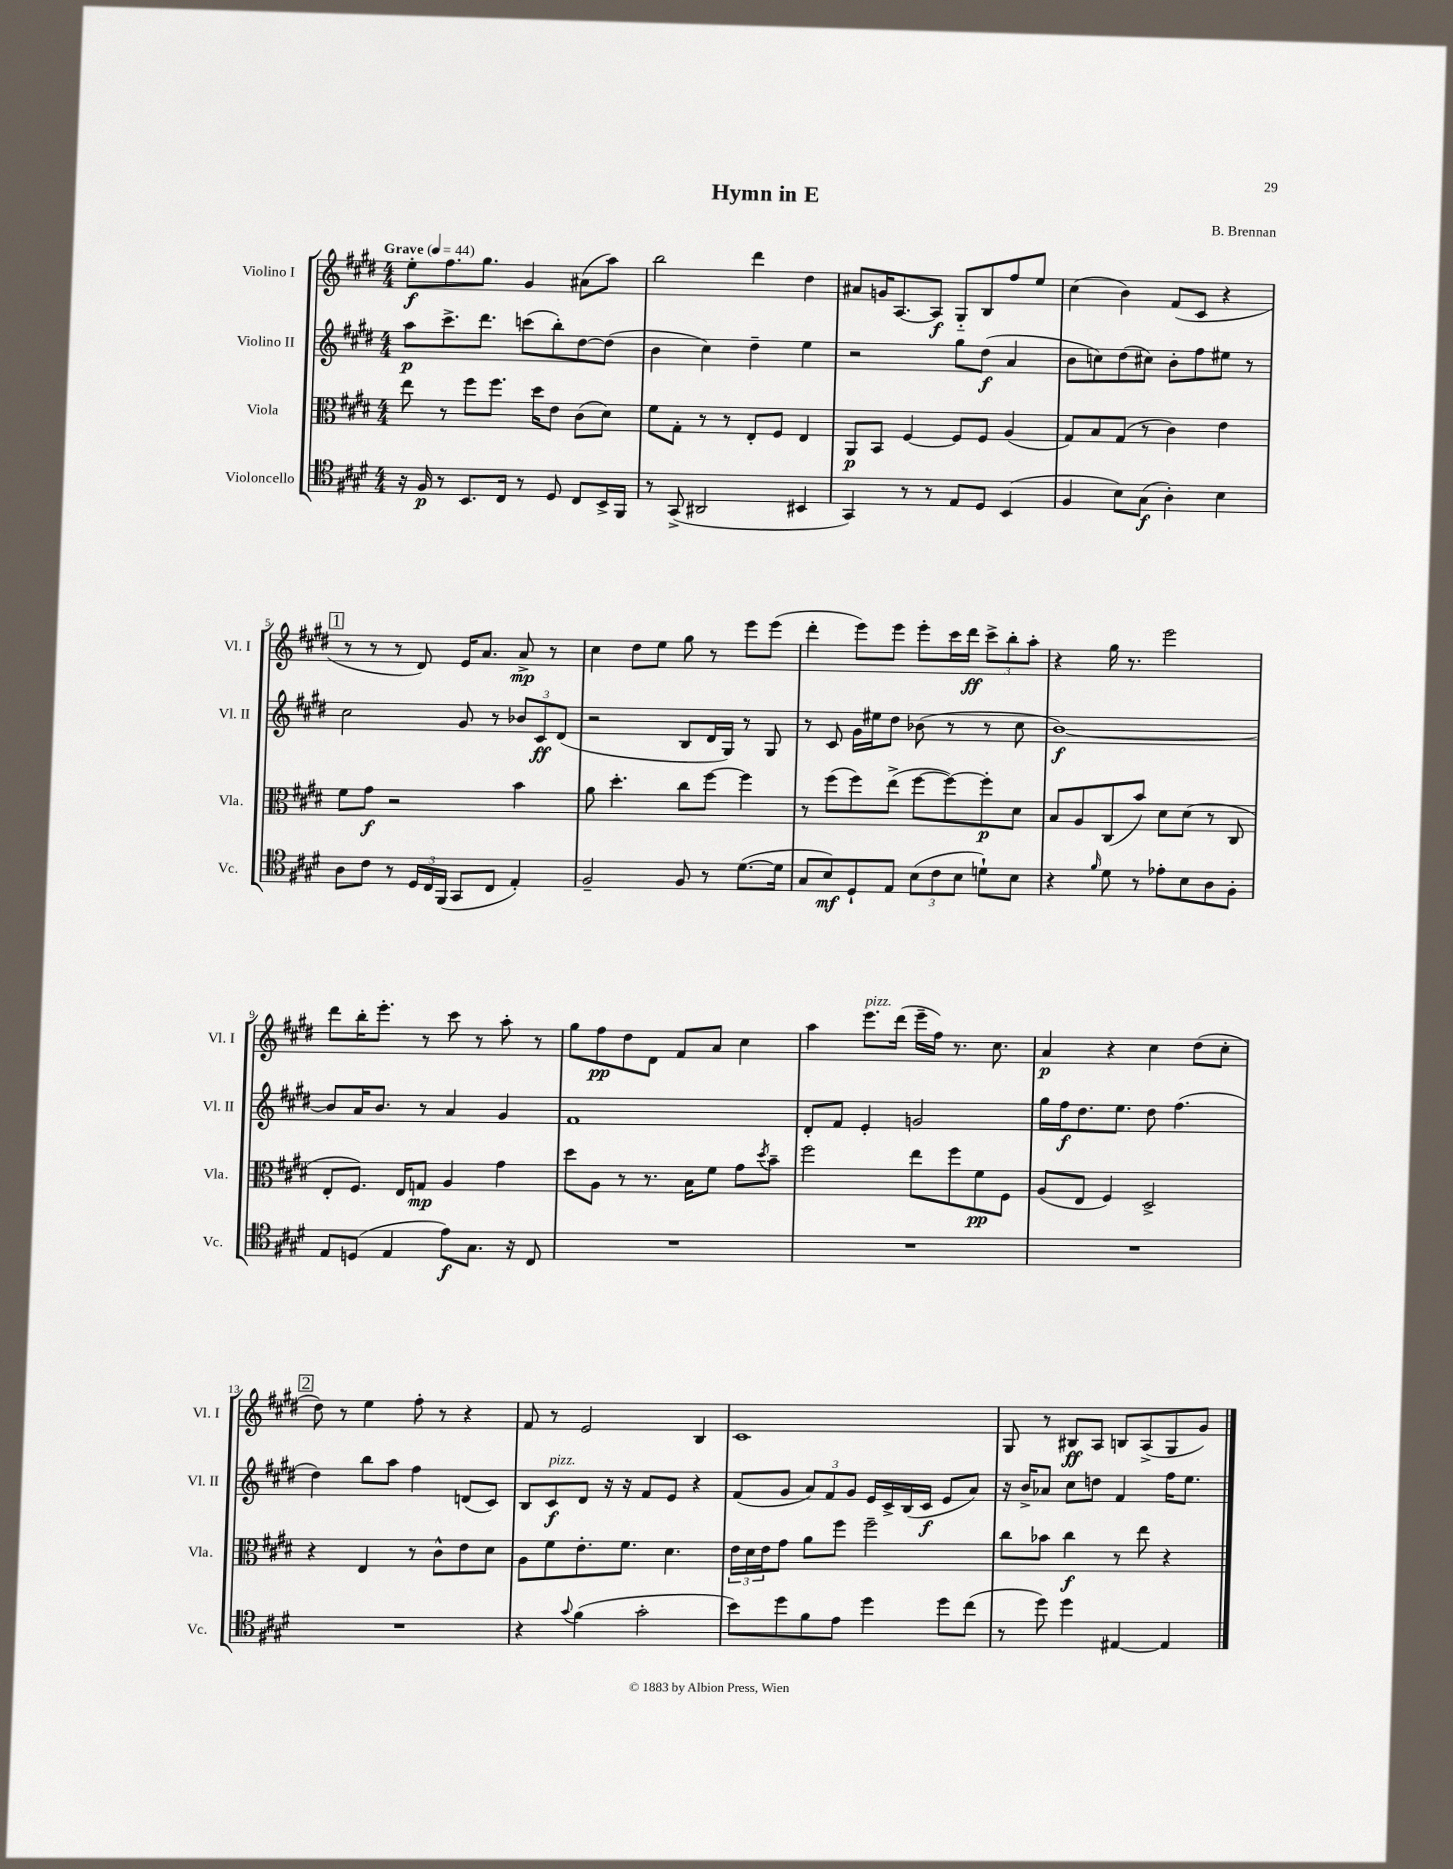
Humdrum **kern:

**kern	**dynam	**kern	**dynam	**kern	**dynam	**kern	**dynam
*part4	*part4	*part3	*part3	*part2	*part2	*part1	*part1
*staff4	*staff4	*staff3	*staff3	*staff2	*staff2	*staff1	*staff1
*I"Violoncello	*	*I"Viola	*	*I"Violino II	*	*I"Violino I	*
*I'Vc.	*	*I'Vla.	*	*I'Vl. II	*	*I'Vl. I	*
*clefC4	*	*clefC3	*	*clefG2	*	*clefG2	*
*k[f#c#g#d#]	*	*k[f#c#g#d#]	*	*k[f#c#g#d#]	*	*k[f#c#g#d#]	*
*M4/4	*	*M4/4	*	*M4/4	*	*M4/4	*
*MM44	*	*MM44	*	*MM44	*	*MM44	*
=1	=1	=1	=1	=1	=1	=1	=1
!	!	!	!	!	!	!LO:TX:a:B:t=Grave	!
16r	.	8ee\	.	8aa\L	p	8ee'\L	f
16F#/	p	.	.	.	.	.	.
8r	.	8r	.	8.ccc#^\	.	8.ff#\	.
8.BB/L	.	8ff#\L	.	.	.	.	.
.	.	.	.	8.ddd#\J	.	8.gg#\J	.
.	.	8.ff#\J	.	.	.	.	.
16C#/Jk	.	.	.	.	.	.	.
8r	.	.	.	(8cccn\L	.	4g#/	.
.	.	16dd#\KL	.	.	.	.	.
8D#/	.	8e\J	.	8bb'\)	.	.	.
8C#/L	.	(8c#\L	.	[8dd#\	.	(8a#X\L	.
16BB^/L	.	8d#\J)	.	(8dd#\J]	.	8aa\J)	.
16FF#/JJ	.	.	.	.	.	.	.
=2	=2	=2	=2	=2	=2	=2	=2
8r	.	8f#\L	.	4b\	.	2bb\	.
(8GG#^/	.	8G#'\J	.	.	.	.	.
2AA#X/	.	8r	.	4cc#\)	.	.	.
.	.	8r	.	.	.	.	.
.	.	8E'/L	.	4dd#~\	.	4ddd#\	.
.	.	8F#/J	.	.	.	.	.
4BB#X/	.	4E/	.	4ee\	.	4dd#\	.
=3	=3	=3	=3	=3	=3	=3	=3
4GG#/)	.	8AA/L	p	2r	.	8a#X/L	.
.	.	8BB/J	.	.	.	16gn/K	.
.	.	.	.	.	.	[8.A/	.
8r	.	[4F#/	.	.	.	.	.
8r	.	.	.	.	.	8A/J]	f
8E/L	.	8F#/L]	.	8gg#\L	.	8G#/L	.
8D#/J	.	8F#/J	.	(8dd#\J	f	8B/	.
(4BB/	.	(4A/	.	4a/	.	8ff#/	.
.	.	.	.	.	.	8ee/J	.
=4	=4	=4	=4	=4	=4	=4	=4
4F#/	.	8G#/L)	.	8b\L	.	(4cc#\	.
.	.	8B/	.	8ccn\)	.	.	.
8B\L)	.	(8G#/J	.	(8dd#\	.	4b\)	.
(8G#\J	f	8r	.	8cc#X\J)	.	.	.
4A'\)	.	4c#\)	.	8b'\L	.	(8f#/L	.
.	.	.	.	8ff#\	.	8c#/J	.
4B\	.	4e\	.	8ee#X\J	.	4r	.
.	.	.	.	8r	.	.	.
!!LO:LB:g=z
!!LO:REH:place=s1:t=1
=5	=5	=5	=5	=5	=5	=5	=5
8A\L	.	8f#\L	.	2cc#\	.	8r	.
8c#\J	.	8g#\J	f	.	.	8r	.
8r	.	2r	.	.	.	8r	.
24D#/LL	.	.	.	.	.	8d#/)	.
24C#/	.	.	.	.	.	.	.
(24FF#/JJ	.	.	.	.	.	.	.
8GG#/L	.	.	.	8g#/	.	16e/KL	.
.	.	.	.	.	.	8.a/J	.
8C#/J	.	.	.	8r	.	.	.
4E'/)	.	4b\	.	12b-X/L	.	8a^/	mp
.	.	.	.	12c#/	ff	.	.
.	.	.	.	.	.	8r	.
.	.	.	.	(12d#/J	.	.	.
=6	=6	=6	=6	=6	=6	=6	=6
2F#~/	.	8a\	.	2r	.	4cc#\	.
.	.	4.dd#'\	.	.	.	.	.
.	.	.	.	.	.	8dd#\L	.
.	.	.	.	.	.	8ee\J	.
8F#/	.	8cc#\L	.	8B/L	.	8gg#\	.
8r	.	[8ff#\J	.	16d#/L	.	8r	.
.	.	.	.	16G#/JJ)	.	.	.
([8.d#\L	.	4ff#\]	.	8r	.	8eee\L	.
.	.	.	.	8G#/	.	(8eee\J	.
16d#\Jk]	.	.	.	.	.	.	.
=7	=7	=7	=7	=7	=7	=7	=7
8G#/L	.	8r	.	8r	.	4ddd#'\	.
8B/)	mf	(8ff#\L	.	8c#/	.	.	.
8D#`/	.	8ff#\)	.	16g#\LL	.	8eee\L)	.
.	.	.	.	16ee#X\J	.	.	.
8E/J	.	(8ee^\J	.	8dd#\J	.	8eee\J	.
(12B\L	.	[8ff#\L	.	(8b-X\	.	8eee'\L	.
12c#\	.	.	.	.	.	.	.
.	.	8ff#\_)	.	8r	.	16ccc#\L	.
12B\J	.	.	.	.	.	.	.
.	.	.	.	.	.	16ddd#\JJ	ff
8dn`\L)	.	8ff#'\]	p	8r	.	12ccc#^\L	.
.	.	.	.	.	.	12bb'\	.
8B\J	.	8d#\J	.	8cc#\	.	.	.
.	.	.	.	.	.	12aa'\J	.
=8	=8	=8	=8	=8	=8	=8	=8
4r	.	8B/L	.	[1b)	f	4r	.
.	.	8A/	.	.	.	.	.
16qqf#/	.	.	.	.	.	.	.
8d#\	.	(8C#/	.	.	.	16gg#\	.
.	.	.	.	.	.	8.r	.
8r	.	8b/J)	.	.	.	.	.
8e-X'\L	.	8d#\L	.	.	.	2eee\	.
8B\	.	(8d#\J	.	.	.	.	.
8A\	.	8r	.	.	.	.	.
8F#'\J	.	8C#/	.	.	.	.	.
!!LO:LB:g=z
=9	=9	=9	=9	=9	=9	=9	=9
8E/L	.	8E'/L	.	8b/L]	.	8ddd#\L	.
(8Dn/J	.	8.F#/J)	.	16a/K	.	16bb'\K	.
.	.	.	.	8.b/J	.	8.eee'\J	.
4E/	.	.	.	.	.	.	.
.	.	16E/KL	.	.	.	.	.
.	.	8Gn/J	mp	8r	.	8r	.
8e\L)	f	4A/	.	4a/	.	8ccc#\	.
8.G#\J	.	.	.	.	.	8r	.
.	.	4g#\	.	4g#/	.	8aa'\	.
16r	.	.	.	.	.	.	.
8C#/	.	.	.	.	.	8r	.
=10	=10	=10	=10	=10	=10	=10	=10
1r	.	8dd#\L	.	1f#	.	8gg#\L	.
.	.	8A\J	.	.	.	8ff#\	pp
.	.	8r	.	.	.	8dd#\	.
.	.	8.r	.	.	.	8d#\J	.
.	.	.	.	.	.	8f#/L	.
.	.	16B\KL	.	.	.	.	.
.	.	8f#\J	.	.	.	8a/J	.
.	.	8g#\L	.	.	.	4cc#\	.
.	.	8qdd#/	.	.	.	.	.
.	.	8b~\J	.	.	.	.	.
=11	=11	=11	=11	=11	=11	=11	=11
1r	.	2ff#\	.	8d#'/L	.	4aa\	.
.	.	.	.	8f#/J	.	.	.
!	!	!	!	!	!	!LO:TX:a:i:t=pizz.	!
.	.	.	.	4e'/	.	8.eee\L	.
.	.	.	.	.	.	(16ddd#\Jk	.
.	.	8ee\L	.	2gn/	.	16eee~\LL	.
.	.	.	.	.	.	16ff#\JJ)	.
.	.	8ff#\	.	.	.	8.r	.
.	.	8f#\	pp	.	.	.	.
.	.	.	.	.	.	8.cc#\	.
.	.	8F#\J	.	.	.	.	.
=12	=12	=12	=12	=12	=12	=12	=12
1r	.	(8A/L	.	16gg#\LL	.	4a/	p
.	.	.	.	16ff#\J	f	.	.
.	.	8E/J	.	8.dd#\	.	.	.
.	.	4F#/)	.	.	.	4r	.
.	.	.	.	8.ee\J	.	.	.
.	.	2D#^/	.	8dd#\	.	4cc#\	.
.	.	.	.	(4.ff#\	.	.	.
.	.	.	.	.	.	(8dd#\L	.
.	.	.	.	.	.	8cc#'\J	.
!!LO:LB:g=z
!!LO:REH:place=s1:t=2
=13	=13	=13	=13	=13	=13	=13	=13
1r	.	4r	.	4dd#\)	.	8dd#\)	.
.	.	.	.	.	.	8r	.
.	.	4E/	.	8bb\L	.	4ee\	.
.	.	.	.	8aa\J	.	.	.
.	.	8r	.	4ff#\	.	8ff#'\	.
.	.	8c#^^\L	.	.	.	8r	.
.	.	8e\	.	(8dn/L	.	4r	.
.	.	8d#\J	.	8c#/J)	.	.	.
=14	=14	=14	=14	=14	=14	=14	=14
4r	.	8A\L	.	8B/L	.	8f#/	.
!	!	!	!	!LO:TX:a:i:t=pizz.	!	!	!
.	.	8f#\	.	8c#/	f	8r	.
8qqg#/	.	.	.	.	.	.	.
(4f#\	.	8.e'\	.	8d#/J	.	2e/	.
.	.	.	.	16r	.	.	.
.	.	8.f#\J	.	16r	.	.	.
2g#'\	.	.	.	8f#/L	.	.	.
.	.	4.d#\	.	8e/J	.	.	.
.	.	.	.	4r	.	4B/	.
=15	=15	=15	=15	=15	=15	=15	=15
8b\L)	.	24e\LL	.	(8f#/L	.	1c#	.
.	.	24d#\	.	.	.	.	.
.	.	24e\J	.	.	.	.	.
8dd#\	.	8g#\J	.	8g#/J	.	.	.
8f#\	.	8a\L	.	12a/L)	.	.	.
.	.	.	.	12f#/	.	.	.
8e\J	.	8ff#\J	.	.	.	.	.
.	.	.	.	12g#/J	.	.	.
4dd#\	.	2ff#~\	.	16e/LL	.	.	.
.	.	.	.	16c#^/	.	.	.
.	.	.	.	(16B/	.	.	.
.	.	.	.	16c#/JJ	f	.	.
8dd#\L	.	.	.	8e/L	.	.	.
(8cc#\J	.	.	.	8a/J)	.	.	.
=16	=16	=16	=16	=16	=16	=16	=16
8r	.	8cc#\L	.	16r	.	8G#/	.
.	.	.	.	16b^/KL	.	.	.
8dd#\)	.	8b-X\J	.	8a-X/J	.	8r	.
4dd#\	.	4cc#\	f	8cc#\L	.	8B#X/L	ff
.	.	.	.	8ddn\J	.	8A/J	.
[4E#X/	.	8r	.	4f#/	.	8Bn/L	.
.	.	8ee\	.	.	.	(8A^/	.
4E#/]	.	4r	.	16ff#\KL	.	8G#/	.
.	.	.	.	8.ee\J	.	.	.
.	.	.	.	.	.	8g#/J)	.
==	==	==	==	==	==	==	==
*-	*-	*-	*-	*-	*-	*-	*-
